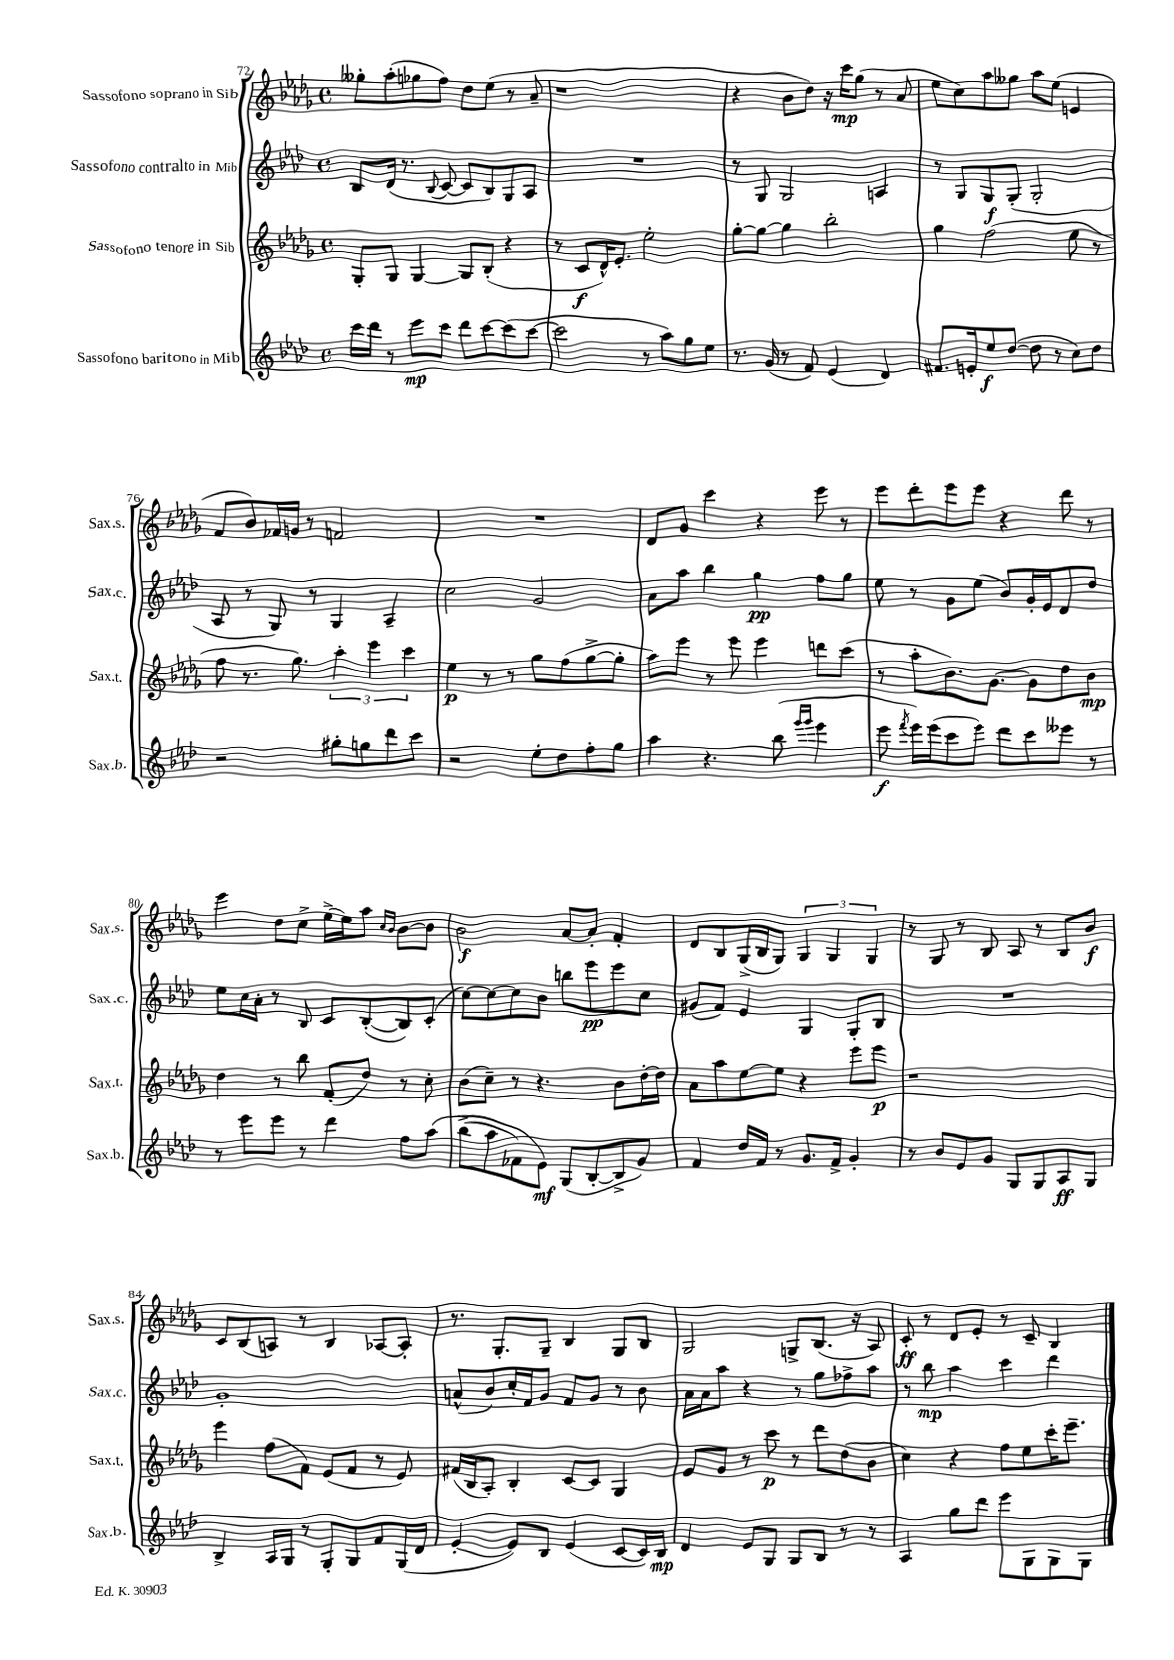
<<
\new StaffGroup <<
\new Staff = "s0" \with { instrumentName = "Sassofono soprano in Sib" shortInstrumentName = "Sax.s." } {
    \clef treble \key des \major \defaultTimeSignature \time 4/4
    \autoBeamOff geses''8[-. aes''8-.( ges''8 f''8]) des''8[ ees''8]( r8 aes'8-- |
    r1 |
    r4 bes'8[ des''8]) r16 c'''16[\mp ges''8]( r8 aes'8 |
    ees''8[ c''8) aes''8 geses''8] aes''8[ ees''8]( e'4 |
    f'8[ bes'8) fes'16 g'16] r8 f'2 |
    R1 |
    des'8[ ges'8] c'''4 r4 ees'''8 r8 |
    ees'''8[ des'''8-. ees'''8 ees'''8] r4 des'''8 r8 |
    ees'''4 des''8[ c''8]-> ees''16[~-> ees''16 aes''8] \grace { c''16[ bes'16] } bes'8[~ bes'8] |
    bes'2\f aes'8[~ aes'8]-. f'4-. |
    des'8[ bes8 ges16->( bes16 ges8]) \tuplet 3/2 { ges4 ges4 ges4 } |
    r8 ges8 r8 bes8 aes8 r8 bes8[ bes'8]\f |
    c'8[ bes8( a8]) r8 bes4 aes8[~ aes8]-. |
    r8. ges8.[-. ges8]-- bes4 ges8[ bes8] |
    ges2 g8[-> bes8.]( r16 aes8) |
    c'8-.\ff r8 des'8[ ees'8]-. r8 c'8-- bes4 \bar "|." |
}
\new Staff = "s1" \with { instrumentName = "Sassofono contralto in Mib" shortInstrumentName = "Sax.c." } {
    \clef treble \key aes \major \defaultTimeSignature \time 4/4
    \autoBeamOff bes8[ des'16]( r8. \appoggiatura { bes8 } c'8~ c'8[ bes8) g8 aes8] |
    R1 |
    r8 g8 g2 a4 |
    r8 g8[ g8\f g8]-.( g2-. |
    aes8 r8 g8) r8 g4 aes4-- |
    c''2 g'2 |
    aes'8[ aes''8] bes''4 g''4\pp f''8[ g''8] |
    ees''8 r8 g'8[ ees''8]( bes'8[) g'16-. ees'16 des'8 des''8] |
    ees''8[ c''16 aes'16]-. r8 bes8 c'8[ bes8~-.( bes8) c'8]-.( |
    c''8[~) c''8~ c''8 bes'8] b''8[ ees'''8\pp ees'''8 c''8] |
    gis'8[( f'8]) ees'4 g4 g8[-. bes8] |
    R1 |
    g'1-. |
    a'8[-^( bes'8) c''16-. f'16 g'8] f'8[ g'8] r8 bes'8 |
    aes'16[ aes'16 aes''8] r4 r8 g''8[ fes''8-> aes''8] |
    r8 bes''8\mp aes''4 c'''4 des'''4 \bar "|." |
}
\new Staff = "s2" \with { instrumentName = "Sassofono tenore in Sib" shortInstrumentName = "Sax.t." } {
    \clef treble \key des \major \defaultTimeSignature \time 4/4
    \autoBeamOff ges8[-. ges8] ges4~ ges8[ bes8]-.( r4 |
    r8 c'8[\f des'16-^) ees'8.]-. ees''2-. |
    ges''8[~-. ges''8]~ ges''4 bes''2-. |
    ges''4 f''2( ees''8 r8 |
    f''8 r8. ges''8.) \tuplet 3/2 { aes''4-. ees'''4 c'''4 } |
    ees''4\p r8 r8 ges''8[ f''8( ges''8~-> ges''8]-. |
    aes''8[) ees'''8] r8 ees'''8 ees'''4 d'''8[ c'''8]( |
    r8 aes''8[-. bes'8.) ges'8.]~ ges'8[ des''8 bes'8]\mp |
    des''4 r8 bes''8 f'8[-.( des''8]) r8 c''8-. |
    bes'8[( c''8]--) r8 r4. bes'8[ des''16~-. des''16] |
    aes'8[ aes''8 ees''8~ ees''8] r4 ees'''8[ ees'''8]\p |
    r1 |
    ees'''4 f''8[( f'8]) ees'8[( f'8] r8 ees'8) |
    fis'16[( bes16 aes8]-.) bes4-. c'8[~ c'8] ges4 |
    ees'8[ ges'8] r8 c'''8\p r8 des'''8[ des''8( bes'8] |
    c''4) r4 f''8[ ees''8 c'''16-. ees'''8.]-- \bar "|." |
}
\new Staff = "s3" \with { instrumentName = "Sassofono baritono in Mib" shortInstrumentName = "Sax.b." } {
    \clef treble \key aes \major \defaultTimeSignature \time 4/4
    \autoBeamOff c'''16[ des'''16] r8 ees'''8[\mp c'''8] des'''8[ c'''8~ c'''8( c'''8]~ |
    c'''2 r8 aes''8[) g''8 ees''8] |
    r8. g'16( r8 f'8) ees'4( des'4) |
    fis'8.[ e'16-. ees''8\f des''8]~( des''8 r8 c''8[) des''8] |
    r2 gis''8[-. g''8 des'''8 c'''8] |
    r2 ees''8[-. des''8 f''8-. g''8] |
    aes''4 r4. bes''8( \grace { g'''16[ g'''16] } ees'''4 |
    ees'''8\f \acciaccatura { f'''8 } ees'''16[) ees'''16( c'''8 ees'''8]) des'''8[ c'''8 eeses'''8] r8 |
    r8 ees'''8[ ees'''8] r8 des'''4 f''8[ aes''8]\( |
    bes''8[->( aes''8 fes'8) ees'8]\mf\) g8[( bes8~-. bes8-> g'8]) |
    f'4 des''16[ f'16] r8 g'8.[ f'16]-> g'4-. |
    r8 bes'8[ ees'8 g'8] g8[ g8 aes8\ff g8] |
    bes4-> aes16[ g16] r8 g8[-. g8 f'8 g16( des'16] |
    ees'4~-. ees'8[) bes8] ees'4( c'8[~ c'16) bes16]\mp |
    des'4 ees'8[ g8] g8[ bes8] r8 r8 |
    aes4 g''8[ des'''8] ees'''8[ g8 g8 g8] \bar "|." |
}
>>
>>
\layout { \context { \Score currentBarNumber = #72 } }
